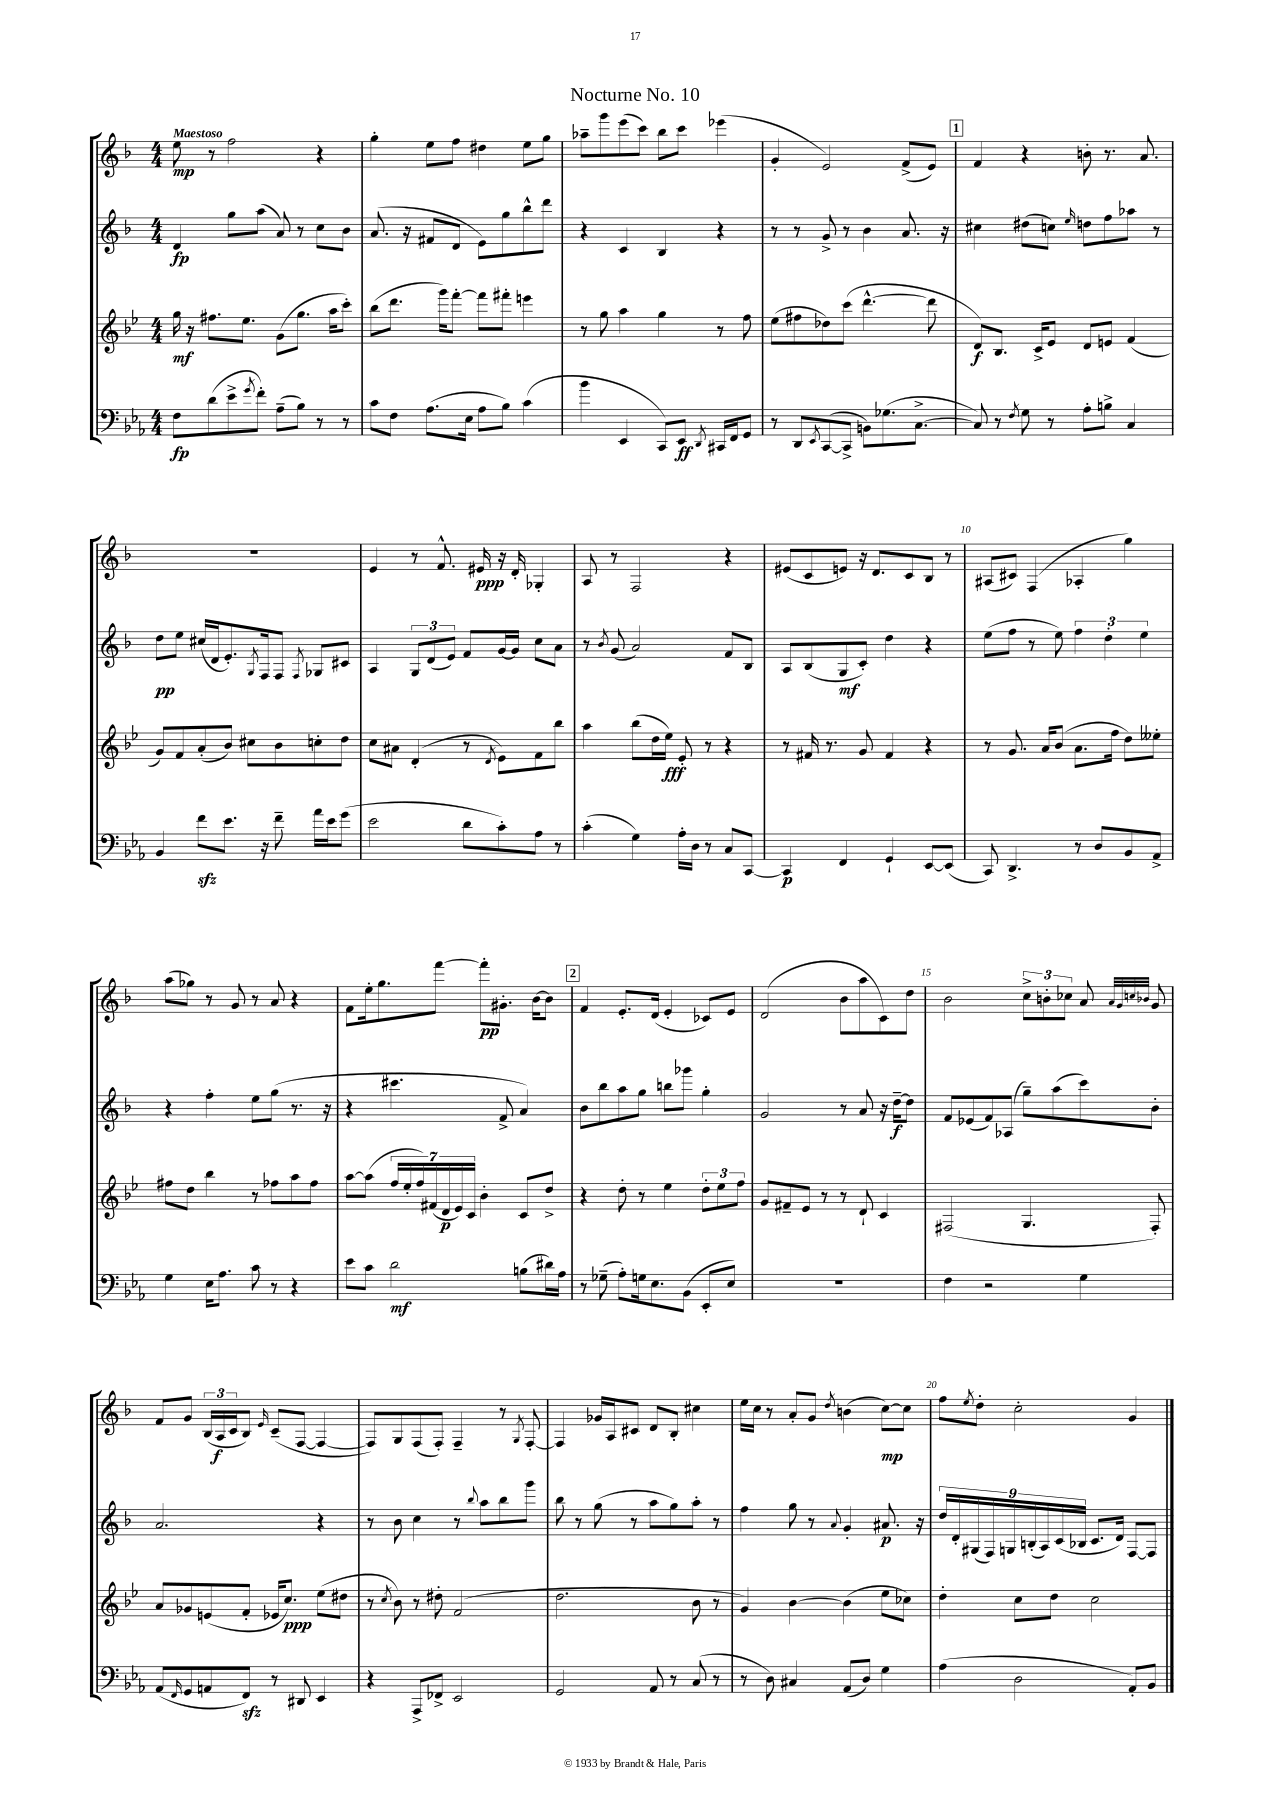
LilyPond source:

\header { title = "Nocturne No. 10" }
<<
\new StaffGroup <<
\new Staff = "s0" {
    \clef treble \key f \major \numericTimeSignature \time 4/4 \tempo "Maestoso"
    e''8\mp r8 f''2 r4 |
    g''4-. e''8 f''8 dis''4 e''8 g''8 |
    aes''8-- g'''8 e'''8( c'''8) bes''8 c'''8 ees'''4( |
    g'4-. e'2) f'8->( e'8) |
    \mark \markup { \box "1" } f'4 r4 b'8-. r8. a'8. |
    R1 |
    e'4 r8 f'8.-^ eis'16\ppp r16 d'16-. ges4-. |
    a8 r8 f2 r4 |
    eis'8( c'8 e'8) r16 d'8. c'8 bes8 r8 |
    ais8( cis'8) f4( aes4-. g''4) |
    a''8( ges''8) r8 g'8 r8 a'8 r4 |
    f'8 e''16-. g''8. f'''8~ f'''8-.\pp gis'8.-. bes'16~ bes'8 |
    \mark \markup { \box "2" } f'4 e'8.-. d'16( e'4-. ces'8) e'8 |
    d'2( bes'8 a''8 c'8) d''8 |
    bes'2 \tuplet 3/2 { c''8-> b'8-. ces''8 } a'8 \grace { a'32 g'32 c''32 bes'32 } g'8 |
    f'8 g'8 \tuplet 3/2 { bes16( a16\f c'16 } bes8) \grace { e'16 } c'8--( f8~ f4~ |
    f8) g8 f8( f8-.) f4-- r8 \acciaccatura { g8 } f8~-. |
    f4 ges'16 a16 cis'8 d'8 bes8-. cis''4 |
    e''16 c''16 r8 a'8-. g'8 \acciaccatura { d''8 } b'4( c''8~\mp) c''8 |
    f''8 \acciaccatura { e''8 } d''8-. c''2-. g'4 \bar "|." |
}
\new Staff = "s1" {
    \clef treble \key f \major \numericTimeSignature \time 4/4
    d'4\fp g''8 a''8( a'8) r8 c''8 bes'8 |
    a'8.( r16 fis'8 d'8 e'8) g''8 bes''8-^ d'''8 |
    r4 c'4 bes4 r4 |
    r8 r8 g'8-> r8 bes'4 a'8. r16 |
    \mark \markup { \box "1" } cis''4 dis''8( c''8) \grace { e''16 } d''8 f''8 aes''8 r8 |
    d''8\pp e''8 cis''16( d'16 e'8.-.) \acciaccatura { g8 } f16 f8 \acciaccatura { f8 } ges8 cis'8 |
    a4 \tuplet 3/2 { g8 d'8( e'8) } f'8 g'16~ g'16 c''8 a'8 |
    r8 \acciaccatura { bes'8 } g'8( a'2) f'8 bes8 |
    a8 bes8( g8\mf c'8-.) d''4 r4 |
    e''8( f''8 r8 e''8) \tuplet 3/2 { f''4 d''4-. e''4 } |
    r4 f''4-. e''8 g''8( r8. r16 |
    r4 cis'''4. f'8-> a'4) |
    \mark \markup { \box "2" } bes'8 bes''8 a''8 g''8 b''8 ges'''8 g''4-. |
    g'2 r8 a'8 r16 d''16~--\f d''8 |
    f'8 ees'8( f'8) aes8( g''8--) a''8( c'''8) bes'8-. |
    a'2. r4 |
    r8 bes'8 c''4 r8 \appoggiatura { bes''8 } a''8 bes''8 g'''8 |
    bes''8 r8 g''8( r8 a''8 g''8) a''8-. r8 |
    f''4 g''8 r8 \appoggiatura { a'8 } g'4-. ais'8.\p r16 |
    \tuplet 9/8 { d''16 d'16-. gis16( f16) g16 b16-.( a16) c'16( bes16 } c'8. d'16) f8~ f8 \bar "|." |
}
\new Staff = "s2" {
    \clef treble \key bes \major \numericTimeSignature \time 4/4
    g''16\mf r16 fis''8. ees''8. g'8( g''8. a''16 c'''8-.) |
    bes''8( d'''8. g'''16) f'''8~-. f'''8 fis'''8-. e'''4 |
    r8 g''8 a''4 g''4 r8 f''8 |
    ees''8( fis''8 des''8) c'''8( d'''4.~-^ d'''8 |
    \mark \markup { \box "1" } d'8\f) bes8. c'16-> ees'8 d'8 e'8 f'4( |
    g'8) f'8 a'8-.( bes'8) cis''8 bes'8 c''8-. d''8 |
    c''8 ais'8 d'4-.( r8 \acciaccatura { d'8 } ees'8) f'8 bes''8 |
    a''4 bes''8( d''16 ees''16\fff) ees'8-. r8 r4 |
    r8 fis'16 r8. g'8 fis'4 r4 |
    r8 g'8. a'16 bes'8( a'8. f''16 d''8) eeses''8-. |
    fis''8 d''8 bes''4 r8 fes''8 a''8 fes''8 |
    a''8~ a''8( \tuplet 7/4 { f''16 ees''16-. f''16) fis'16( d'16\p ees'16) c'16 } bes'4-. c'8 d''8-> |
    \mark \markup { \box "2" } r4 d''8-. r8 ees''4 \tuplet 3/2 { d''8-. ees''8 f''8 } |
    g'8 fis'8-- ees'8 r8 r8 d'8-! c'4 |
    fis2( g4. fis8-.) |
    a'8 ges'8 e'8( f'8-. ees'16 c''8.\ppp) ees''8( dis''8 |
    r8 \acciaccatura { c''8 } bes'8) r8 dis''8-. f'2( |
    d''2. bes'8 r8 |
    g'4) bes'4~ bes'4( ees''8 ces''8) |
    d''4-. c''8 d''8 c''2 \bar "|." |
}
\new Staff = "s3" {
    \clef bass \key ees \major \numericTimeSignature \time 4/4
    f8\fp d'8( ees'8-> \acciaccatura { g'8 } f'8-.) aes8--( bes8) r8 r8 |
    c'8 f8 aes8.( ees16 aes8 bes8) c'4( |
    bes'4 ees,4 c,8) ees,8\ff \acciaccatura { d,8 } cis,16 f,16 g,8 |
    r8 d,8 \acciaccatura { ees,8 } c,8~( c,8-> b,8) ges8.( c8.~-> |
    \mark \markup { \box "1" } c8) r8 \acciaccatura { f8 } g8 r8 aes8-. b8-> c4 |
    bes,4 f'8\sfz ees'8. r16 f'8-- aes'16 ees'16 g'8( |
    ees'2 d'8 c'8-.) aes8 r8 |
    c'4-.( g4) aes16-. d16 r8 c8 c,8~ |
    c,4\p f,4 g,4-! ees,8~ ees,8( |
    c,8) d,4.-> r8 d8 bes,8 aes,8-> |
    g4 ees16 aes8. c'8 r8 r4 |
    ees'8 c'8 d'2\mf b8( dis'16) aes16 |
    \mark \markup { \box "2" } r8 ges8--( aes8-.) g16 ees8. bes,8( ees,8-. ees8) |
    R1 |
    f4 r2 g4 |
    aes,8( \grace { f,16 } g,8 a,8 f,8\sfz) r8 dis,8 ees,4 |
    r4 aes,,8-> fes,8-> ees,2 |
    g,2 aes,8 r8 c8( r8 |
    r8 d8) cis4 aes,8( d8) g4 |
    aes4( d2 aes,8-.) bes,8 \bar "|." |
}
>>
>>
\layout { \context { \Score \override BarNumber.break-visibility = ##(#f #t #t) barNumberVisibility = #(every-nth-bar-number-visible 5) } }
